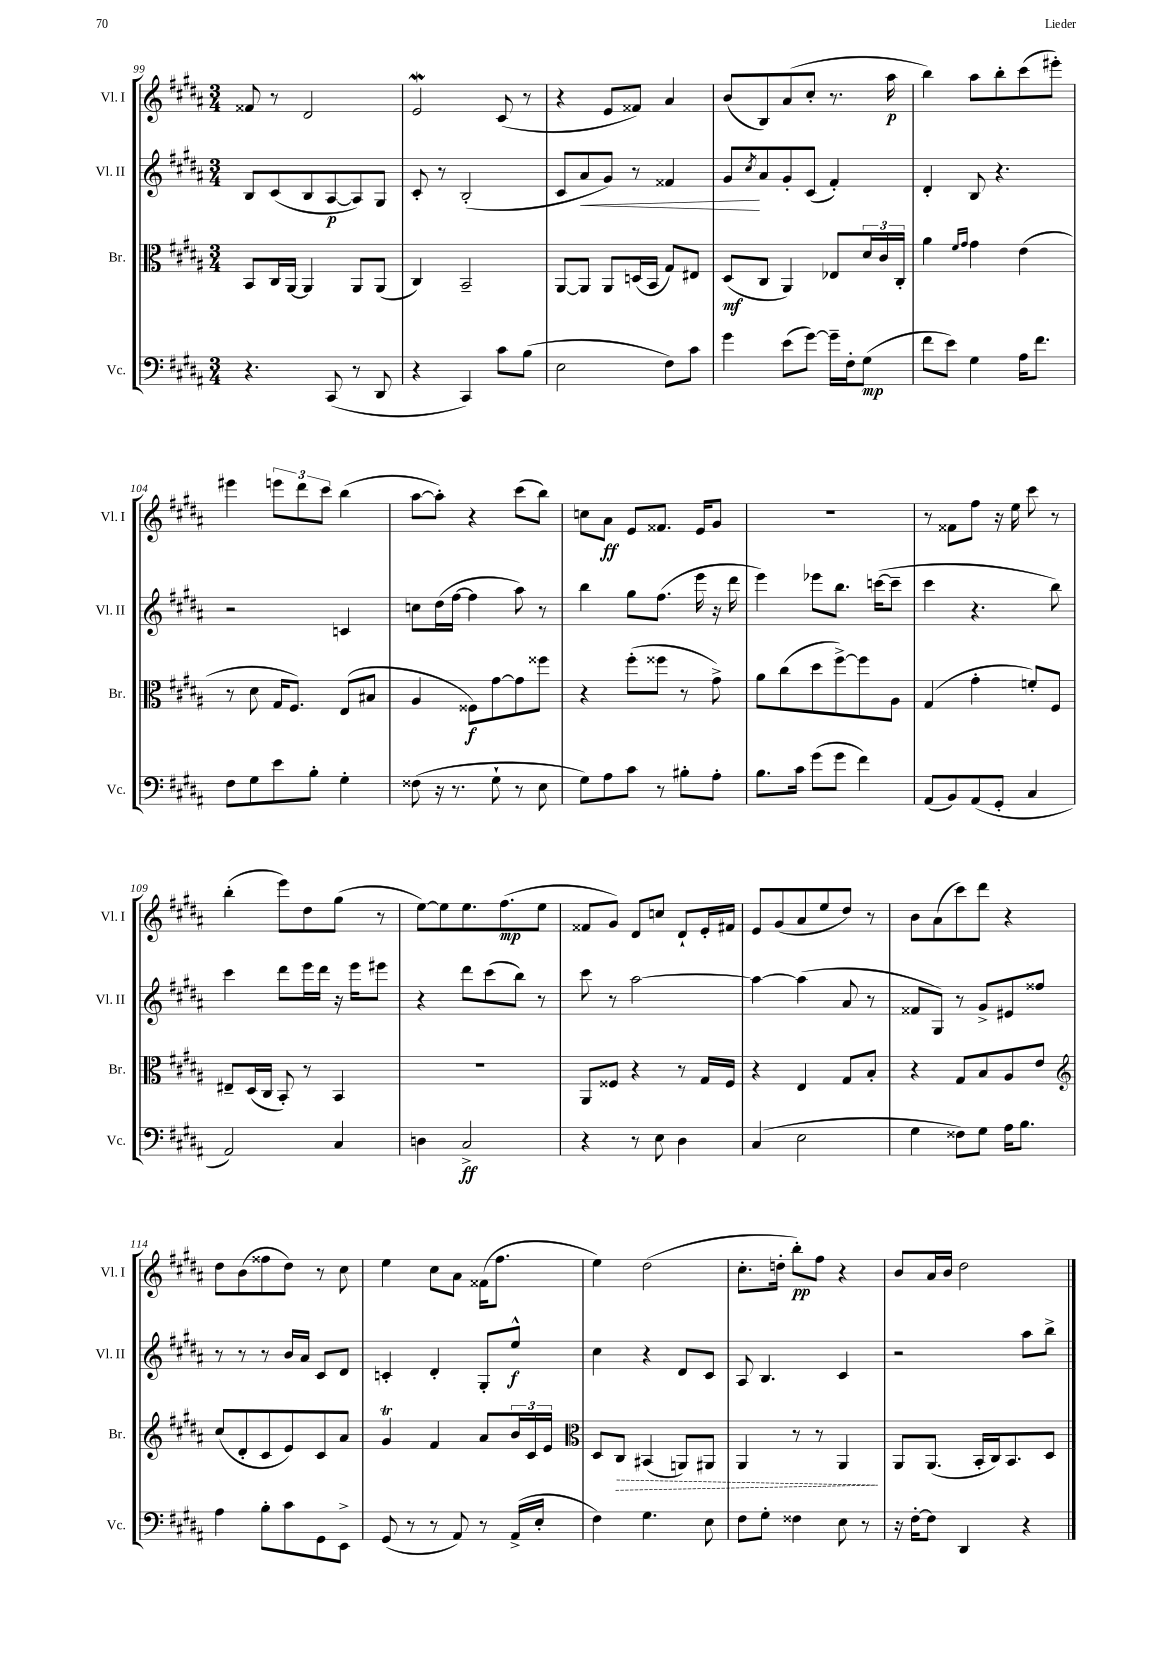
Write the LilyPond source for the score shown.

<<
\new StaffGroup <<
\new Staff = "s0" \with { instrumentName = "Vl. I" shortInstrumentName = "Vl. I" } {
    \clef treble \key b \major \numericTimeSignature \time 3/4
    fisis'8 r8 dis'2 |
    e'2\mordent cis'8( r8 |
    r4 e'8 fisis'8) ais'4 |
    b'8( b8) ais'8( cis''8-. r8. ais''16\p |
    b''4) ais''8 b''8-. cis'''8( eis'''8-.) |
    eis'''4 \tuplet 3/2 { e'''8 dis'''8 cis'''8 } b''4( |
    ais''8~ ais''8-.) r4 cis'''8( b''8) |
    c''8 ais'8\ff e'8 fisis'8. e'16 gis'8 |
    R2. |
    r8 fisis'8 fis''8 r16 e''16 cis'''8 r8 |
    b''4-.( e'''8) dis''8 gis''8( r8 |
    e''8~) e''8 e''8. fis''8.\mp( e''8 |
    fisis'8 gis'8) dis'8 c''8 dis'8-! e'16-. fis'16 |
    e'8 gis'8( ais'8 e''8 dis''8) r8 |
    b'8 ais'8( cis'''8) dis'''8 r4 |
    dis''8 b'8( fisis''8 dis''8) r8 cis''8 |
    e''4 cis''8 ais'8 fisis'16( fis''8. |
    e''4) dis''2( |
    cis''8.-. d''16-. b''8-.\pp) fis''8 r4 |
    b'8 ais'16 b'16 dis''2 \bar "|." |
}
\new Staff = "s1" \with { instrumentName = "Vl. II" shortInstrumentName = "Vl. II" } {
    \clef treble \key b \major \numericTimeSignature \time 3/4
    b8 cis'8( b8 ais8~\p ais8) gis8 |
    cis'8-. r8 b2-.( |
    cis'8 ais'8\< gis'8) r8 fisis'4 |
    gis'8\! \acciaccatura { cis''8 } ais'8 gis'8-. cis'8( fis'4-.) |
    dis'4-. b8 r4. |
    r2 c'4 |
    c''8 dis''16( fis''16~ fis''4 ais''8) r8 |
    b''4 gis''8 fis''8.( e'''16 r16 dis'''16 |
    e'''4) ees'''8 b''8. c'''16~( c'''8-- |
    cis'''4 r4. b''8) |
    cis'''4 dis'''8 e'''16 dis'''16 r16 e'''16 eis'''8 |
    r4 dis'''8 cis'''8( b''8) r8 |
    cis'''8 r8 ais''2~ |
    ais''4~ ais''4( ais'8 r8 |
    fisis'8 gis8) r8 gis'8-> eis'8 fisis''8 |
    r8 r8 r8 b'16 ais'16 cis'8 dis'8 |
    c'4-. dis'4-. gis8-. e''8-^\f |
    cis''4 r4 dis'8 cis'8 |
    ais8 b4. cis'4 |
    r2 ais''8 b''8-> \bar "|." |
}
\new Staff = "s2" \with { instrumentName = "Br." shortInstrumentName = "Br." } {
    \clef alto \key b \major \numericTimeSignature \time 3/4
    b,8 cis16 ais,16~ ais,4 ais,8 ais,8( |
    cis4) b,2-- |
    ais,8~ ais,8 ais,8 d16( b,16 gis8) eis8 |
    dis8\mf( cis8 ais,4) ees8 \tuplet 3/2 { dis'16 cis'16 cis16-. } |
    ais'4 \grace { fis'16 gis'16 } gis'4 e'4( |
    r8 dis'8 gis16 fis8.) e8( bis8 |
    ais4 fisis8\f) gis'8~ gis'8 fisis''8 |
    r4 fis''8-.( fisis''8 r8 gis'8->) |
    ais'8 cis''8( dis''8 fis''8~->) fis''8 ais8 |
    gis4( gis'4-. f'8-.) fis8 |
    eis8-- dis16( cis16 b,8-.) r8 b,4 |
    R2. |
    ais,8 fisis8 r4 r8 gis16 fisis16 |
    r4 e4 gis8 b8-. |
    r4 gis8 b8 ais8 e'8 |
    \clef treble cis''8( dis'8-. cis'8 e'8) cis'8 ais'8 |
    gis'4\trill fis'4 ais'8 \tuplet 3/2 { b'16 cis'16 e'16 } |
    \clef alto dis8 \once \override Hairpin.style = #'dashed-line cis8\> bis,4( a,8) ais,8 |
    ais,4 r8 r8 ais,4\! |
    ais,8 ais,8.( b,16-. cis16) b,8. dis8 \bar "|." |
}
\new Staff = "s3" \with { instrumentName = "Vc." shortInstrumentName = "Vc." } {
    \clef bass \key b \major \numericTimeSignature \time 3/4
    r4. cis,8( r8 dis,8 |
    r4 cis,4) cis'8 b8( |
    e2 fis8) cis'8 |
    gis'4 e'8( gis'8~) gis'16-- fis16-. gis8\mp( |
    fis'8 e'8) gis4 ais16 fis'8. |
    fis8 gis8 e'8 b8-. gis4-. |
    fisis8( r16 r8. gis8-! r8 e8 |
    gis8) ais8 cis'8 r8 bis8-. ais8-. |
    b8. cis'16 gis'8( gis'8 fis'4) |
    ais,8( b,8) ais,8( gis,8-. cis4 |
    ais,2) cis4 |
    d4 cis2->\ff |
    r4 r8 e8 dis4 |
    cis4( e2 |
    gis4 fisis8) gis8 ais16 b8. |
    ais4 b8-. cis'8 gis,8 e,8-> |
    gis,8( r8 r8 ais,8) r8 ais,16->( e16-. |
    fis4) gis4. e8 |
    fis8 gis8-. fisis4 e8 r8 |
    r16 fis16~-. fis8 dis,4 r4 \bar "|." |
}
>>
>>
\layout { \context { \Score currentBarNumber = #99 } }
